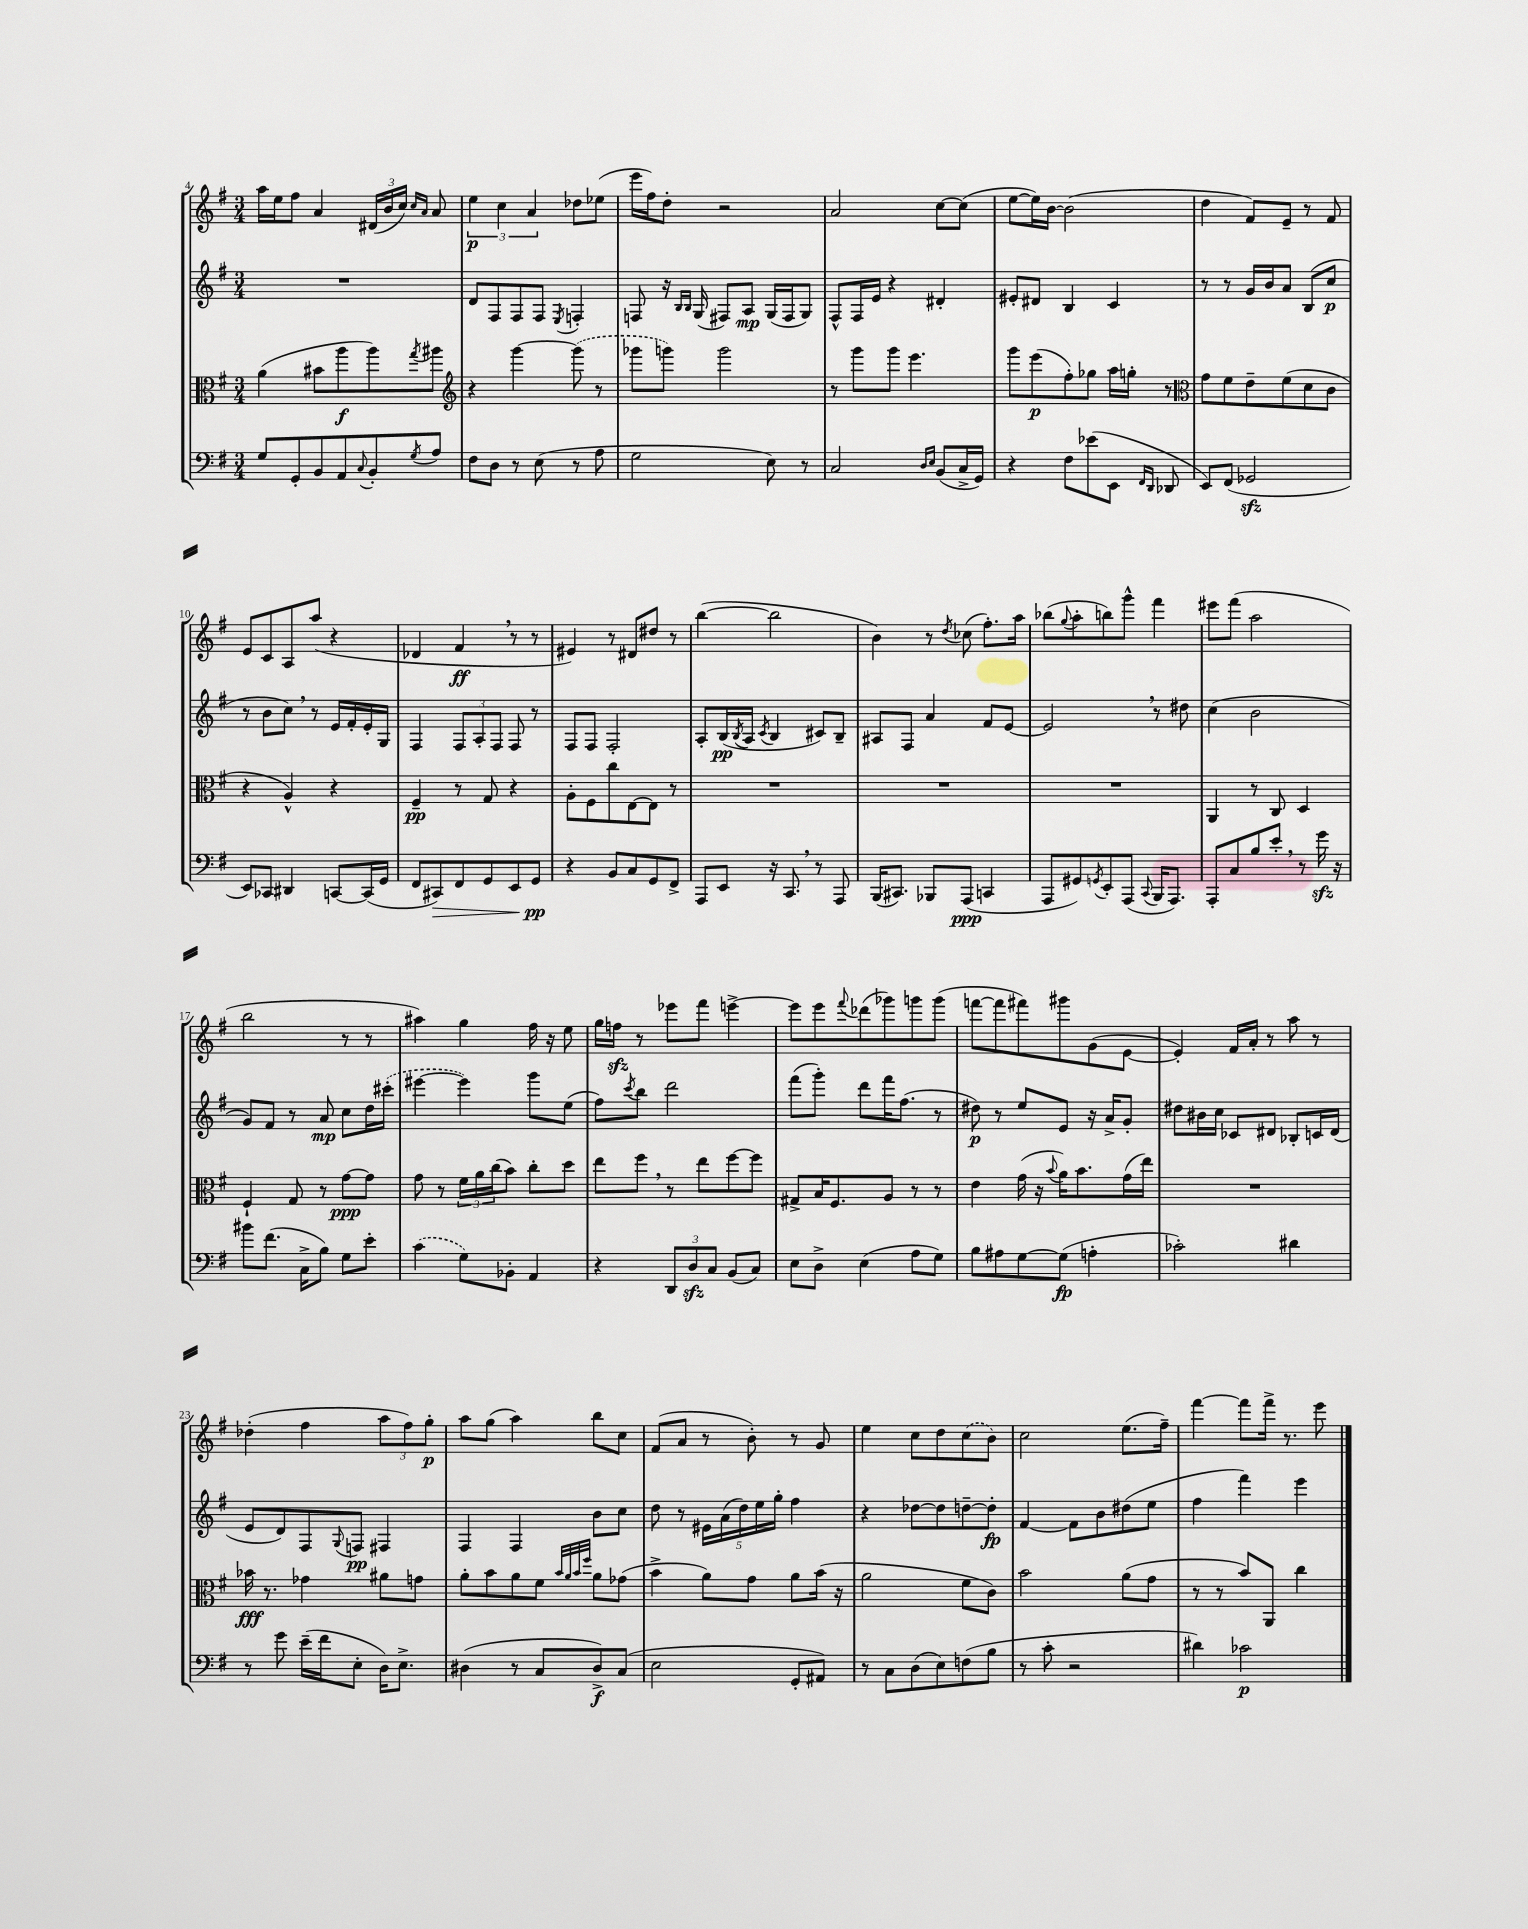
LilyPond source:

<<
\new StaffGroup <<
\new Staff = "s0" {
    \clef treble \key g \major \numericTimeSignature \time 3/4
    a''16 e''16 fis''8 a'4 \tuplet 3/2 { dis'16( b'16 c''16) } \grace { c''16 a'16 } a'8 |
    \tuplet 3/2 { e''4\p c''4 a'4 } des''8 ees''8( |
    e'''16 fis''16) d''8-. r2 |
    a'2 c''8~ c''8( |
    e''8~ e''16) b'16~ b'2( |
    d''4 fis'8) e'8-- r8 fis'8 |
    e'8 c'8 a8 a''8( r4 |
    des'4 fis'4\ff \breathe r8 r8 |
    eis'4) r8 dis'8 dis''8 r8 |
    b''4~( b''2 |
    b'4) r8 \acciaccatura { d''8 } ces''8( fis''8.-.) a''16 |
    bes''8( \appoggiatura { g''8 } a''8-. b''8) g'''8-^ fis'''4 |
    eis'''8 fis'''8( a''2 |
    b''2 r8 r8 |
    ais''4) g''4 fis''16 r16 e''8 |
    g''16 f''16\sfz r8 ees'''8 fis'''8 e'''4~-> |
    e'''8 e'''8 \appoggiatura { fis'''8 } des'''8( ges'''8) g'''8 g'''8( |
    f'''8~ f'''8 fis'''8) gis'''8 g'8( e'8~ |
    e'4-.) fis'16 a'16-. r8 a''8 r8 |
    des''4-.( fis''4 \tuplet 3/2 { a''8 fis''8) g''8-.\p } |
    a''8 g''8( a''4) b''8 c''8 |
    fis'8( a'8 r8 b'8-.) r8 g'8 |
    e''4 c''8 d''8 \once \slurDashed c''8( b'8) |
    c''2 e''8.( fis''16--) |
    fis'''4~ fis'''8 fis'''16-> r8. e'''8 \bar "|." |
}
\new Staff = "s1" {
    \clef treble \key g \major \numericTimeSignature \time 3/4
    R2. |
    d'8 fis8 fis8 fis8 \acciaccatura { e8 } f4-. |
    f8 r16 \grace { b16 b16 } g16( fis8) a8\mp g16( fis16 g8) |
    fis8-^ fis16 e'16 r4 dis'4-. |
    eis'8-. dis'8 b4 c'4 |
    r8 r8 g'16 b'16 a'8 b8( c''8\p |
    r8 b'8 c''8) \breathe r8 e'16 fis'16-. e'16-. g16 |
    fis4 \tuplet 3/2 { fis8 a8-. fis8 } fis8 r8 |
    fis8 fis8 fis2-. |
    a8-. b16\pp( \acciaccatura { b8 } a16 \acciaccatura { c'8 } b4 cis'8) b8-- |
    ais8 fis8 a'4 fis'8 e'8~ |
    e'2 \breathe r8 dis''8 |
    c''4( b'2 |
    g'8) fis'8 r8 a'8\mp c''8 d''16 \once \slurDashed cis'''16-.( |
    eis'''4~ eis'''4) g'''8 e''8( |
    fis''8) \acciaccatura { c'''8 } b''8 d'''2 |
    fis'''8( g'''8-.) d'''8 fis'''16 fis''8.( r8 |
    dis''8\p) r8 e''8 e'8 r16 a'16-> g'8-. |
    dis''8 bis'16 c''16 ces'8 dis'8 bes8-. c'16 dis'16( |
    e'8 d'8) fis8 \appoggiatura { g8 } f8\pp fis4 |
    fis4 fis4 b'8 c''8 |
    d''8 r8 \tuplet 5/4 { eis'16 a'16( d''16) e''16 g''16-. } fis''4 |
    r4 des''8~ des''8 d''8~-- d''8-.\fp |
    fis'4~ fis'8 b'8 dis''8( e''8 |
    fis''4 fis'''4) e'''4 \bar "|." |
}
\new Staff = "s2" {
    \clef alto \key g \major \numericTimeSignature \time 3/4
    a'4( bis'8 a''8\f a''8) \acciaccatura { g''8 } ais''8 |
    \clef treble r4 g'''4~ \once \slurDashed g'''8( r8 |
    ges'''8 g'''8) g'''2 |
    r8 g'''8 g'''8 e'''4. |
    g'''8 e'''8\p( fis''8-.) ges''8 a''16 g''16-. r8 |
    \clef alto g'8 fis'8 e'8-- fis'8( d'8 c'8 |
    r4 a4-^) r4 |
    fis4--\pp r8 g8 r4 |
    a8-. fis8 c''8 e8~ e8 r8 |
    R2. |
    R2. |
    R2. |
    a,4 r8 c8 d4 |
    fis4-! g8 r8 g'8~\ppp g'8 |
    g'8 r8 \tuplet 3/2 { fis'16 a'16 c''16( } b'8) c''8-. d''8 |
    e''8 fis''8 \breathe r8 e''8 fis''8~ fis''8 |
    gis8-> b16 fis8. a8 r8 r8 |
    e'4 g'16( r16 \appoggiatura { b'8 } a'16) b'8. g'16( e''16) |
    R2. |
    bes'16\fff r8. ges'4 ais'8 g'8 |
    a'8-. b'8 a'8 fis'8 \grace { b'32 a'32 b'32 fis''32 } a'8 ges'8( |
    b'4-> a'8) g'8 a'8 b'16( r16 |
    a'2 fis'8 c'8) |
    b'2 a'8( g'8 |
    r8 r8 b'8) a,8 c''4 \bar "|." |
}
\new Staff = "s3" {
    \clef bass \key g \major \numericTimeSignature \time 3/4
    g8 g,8-. b,8 a,8 \appoggiatura { c8 } b,8-. \acciaccatura { g8 } a8 |
    fis8 d8 r8 e8( r8 a8 |
    g2 e8) r8 |
    c2 \grace { d16 e16 } b,8( c16-> g,16) |
    r4 fis8 ees'8( e,8 \grace { fis,16 d,16 } des,8 |
    e,8) fis,8( ges,2\sfz |
    e,8) ces,8 dis,4 c,8~ c,16( g,16 |
    fis,8 cis,8\>) fis,8 g,8 e,8 g,8\pp\! |
    r4 b,8 c8 g,8 fis,8-> |
    a,,8 e,8 r16 c,8. \breathe r8 a,,8 |
    b,,16( cis,8.) bes,,8 a,,8\ppp( c,4 |
    a,,8 gis,8) \acciaccatura { g,8 } e,8-. a,,8( \appoggiatura { c,8 } b,,16 a,,8.) |
    a,,8-. c8 b8 e'8-. \breathe r8 g'16\sfz r16 |
    bis'8 fis'8.( c16-> b8) g8 e'8-. |
    \once \slurDashed c'4( g8) bes,8-. a,4 |
    r4 \tuplet 3/2 { d,8 d8\sfz c8 } b,8( c8) |
    e8 d8-> e4( a8 g8) |
    b8 ais8 g8~ g8\fp( a4-. |
    ces'2-.) dis'4 |
    r8 g'8 e'16--( fis'16 e8-. d16) e8.-> |
    dis4( r8 c8 dis8->\f) c8( |
    e2 g,8-. ais,8) |
    r8 c8 d8( e8) f8( b8 |
    r8 c'8-. r2 |
    dis'4) ces'2\p \bar "|." |
}
>>
>>
\layout { \context { \Score currentBarNumber = #4 } }
